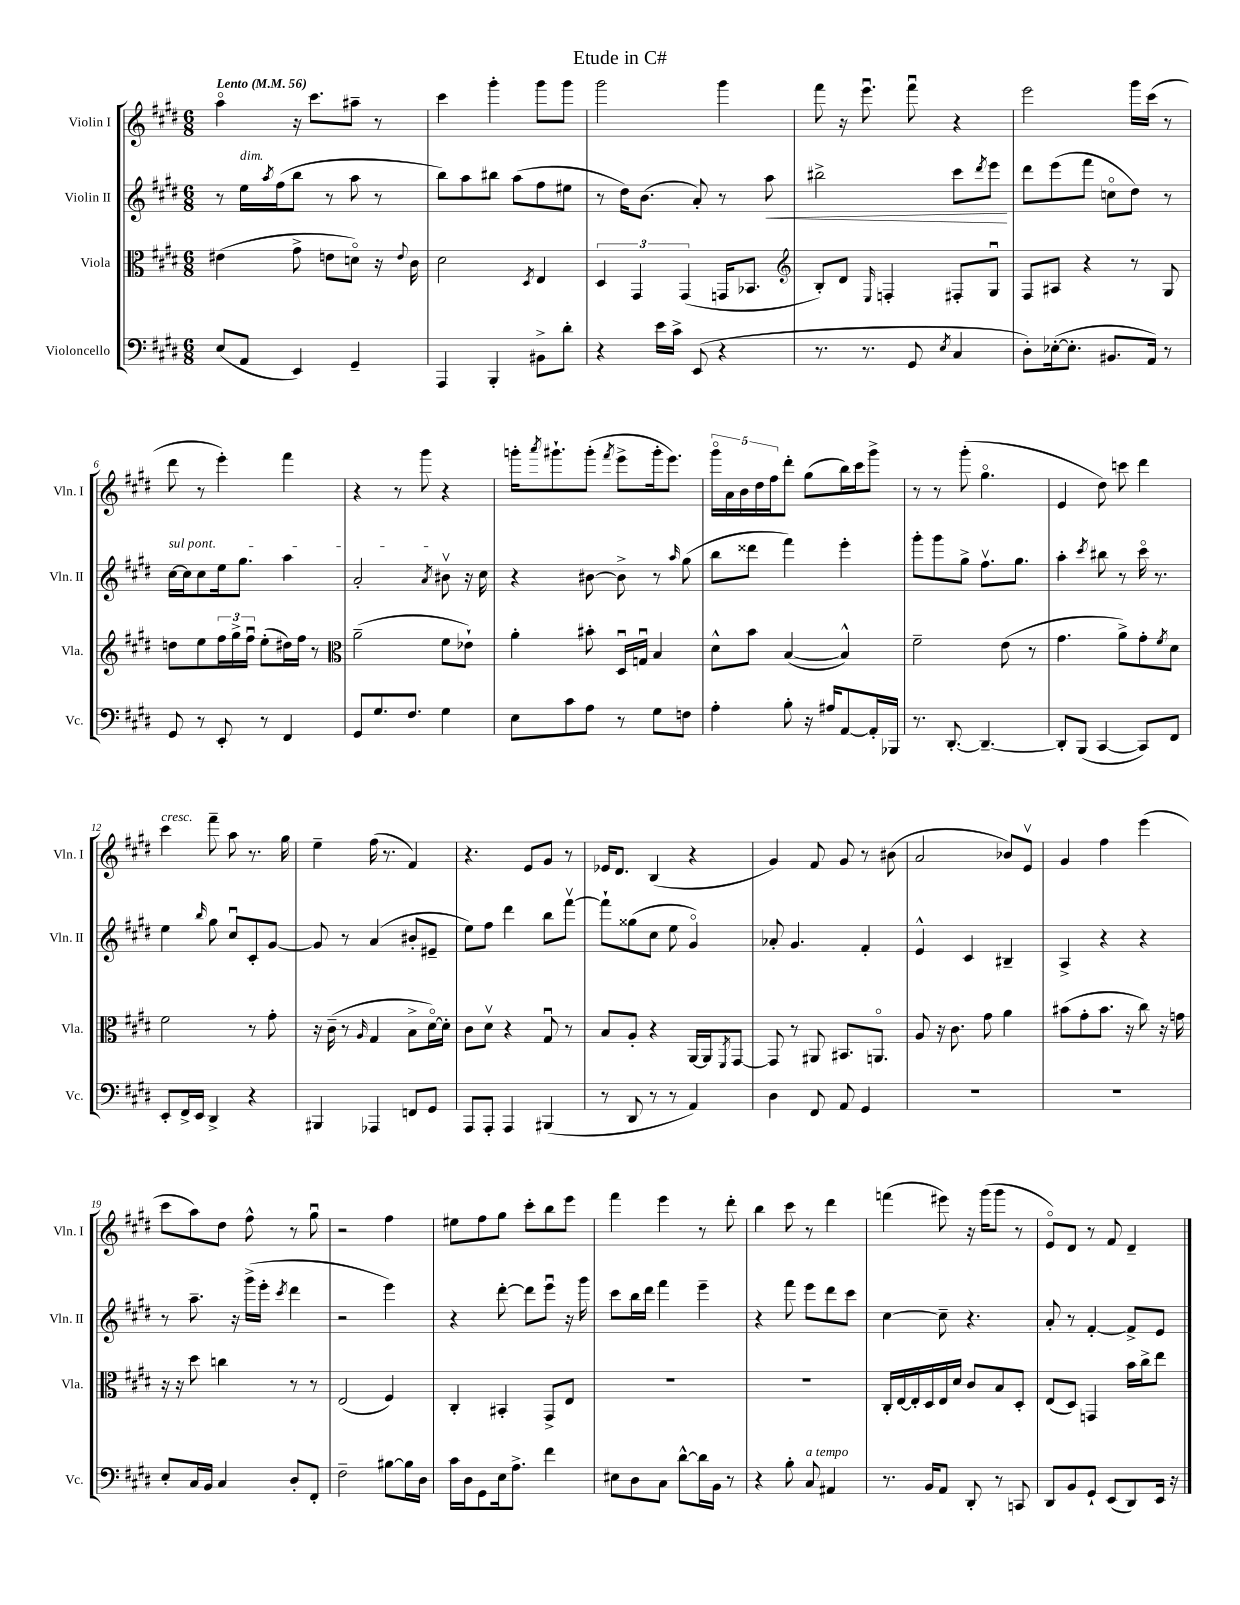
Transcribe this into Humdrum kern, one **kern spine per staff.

**kern	**kern	**kern	**dynam	**kern
*part4	*part3	*part2	*part2	*part1
*staff4	*staff3	*staff2	*staff2	*staff1
*I"Violoncello	*I"Viola	*I"Violin II	*	*I"Violin I
*I'Vc.	*I'Vla.	*I'Vln. II	*	*I'Vln. I
*clefF4	*clefC3	*clefG2	*	*clefG2
*k[f#c#g#d#]	*k[f#c#g#d#]	*k[f#c#g#d#]	*	*k[f#c#g#d#]
*M6/8	*M6/8	*M6/8	*	*M6/8
*MM56	*MM56	*MM56	*	*MM56
=1	=1	=1	=1	=1
!	!	!	!	!LO:TX:a:B:t=Lento
(8E/L	(4e#X\	8r	.	4aa\
!	!	!LO:TX:a:i:t=dim.	!	!
8AA/J	.	16ee\LL	.	.
.	.	8qaa/	.	.
.	.	(16ff#\J	.	.
4EE/)	8g#^\	8bb\J	.	16r
.	.	.	.	8.ccc#\L
.	8en\L	8r	.	.
4GG#~/	8dn\J)	8aa\	.	8aa#X~\J
.	16r	8r	.	8r
.	8qqe/	.	.	.
.	16c#\	.	.	.
=2	=2	=2	=2	=2
4AAA/	2d#\	8bb\L)	.	4ccc#\
.	.	8aa\	.	.
4BBB'/	.	8bb#X\J	.	4ggg#'\
.	.	(8aa\L	.	.
.	8qD#/	.	.	.
8BB#X^\L	4E/	8ff#\	.	8ggg#\L
8d#'\J	.	8ee#X\J	.	8ggg#\J
=3	=3	=3	=3	=3
4r	6D#/	8r	.	2ggg#\
.	.	16dd#\KL)	.	.
.	6GG#/	.	.	.
.	.	(8.b\J	.	.
16e\LL	.	.	.	.
16c#^\JJ	.	.	.	.
.	(6GG#/	.	.	.
(8EE/	.	8a'/)	.	.
4r	16GGn/KL	8r	.	4ggg#\
.	8.BB-X/J	.	.	.
!	!	!	!LO:HP:b	!
.	.	8aa\	<	.
=4	=4	=4	=4	=4
*	*clefG2	*	*	*
8.r	8B'/L)	2bb#X^\	.	8fff#\
.	8d#/J	.	.	16r
8.r	.	.	.	8.eeeu\
.	16qqE/	.	.	.
.	4Fn'/	.	.	.
8GG#/	.	.	.	8fff#u\
8qE/	.	.	.	.
4C#/	8F#X'/L	8ccc#\L	.	4r
.	.	8qddd#/	.	.
.	8G#u/J	8eee\J	.	.
.	.	.	[	.
=5	=5	=5	=5	=5
8D#'\L)	8F#/L	8ddd#\L	.	2eee\
([16E-X'\k	8A#X/J	(8eee\	.	.
8.E-'\J]	.	.	.	.
.	4r	8fff#\J	.	.
8.BB#X/L	.	8ccn\L	.	.
.	8r	8dd#\J)	.	16ggg#\LL
16AA/Jk)	.	.	.	(16ccc#\JJ
8r	8G#/	8r	.	8r
!!LO:LB:g=z
=6	=6	=6	=6	=6
!	!	!LO:TX:a:i:t=sul pont.	!	!
8GG#/	8ddn\L	[16cc#\LL	.	8ddd#\
.	.	16cc#\J]	.	.
8r	8ee\	8cc#\	.	8r
8EE'/	24ff#\L	16ee\k	.	4eee'\)
.	24gg#^\	.	.	.
.	.	8.gg#\J	.	.
.	24ff#u\JJ	.	.	.
8r	(8ee'\L	.	.	.
4FF#/	16dd#X\L)	4aa\	.	4fff#\
.	16ff#\JJ	.	.	.
.	8r	.	.	.
=7	=7	=7	=7	=7
*	*clefC3	*	*	*
8GG#/L	(2a~\	2a'/	.	4r
8.G#/	.	.	.	.
.	.	.	.	8r
8.F#/J	.	.	.	.
.	.	.	.	8ggg#\
.	.	8qa/	.	.
4G#\	8f#\L	8b#Xv\	.	4r
.	8e-X`\J)	16r	.	.
.	.	16cc#\	.	.
=8	=8	=8	=8	=8
8E\L	4a'\	4r	.	16gggn'\KL
.	.	.	.	8qaaa/
.	.	.	.	8.ggg#X`\
8c#\	.	.	.	.
8A\J	8b#X'\	[8b#X\	.	(8ggg#'\J
.	.	.	.	8qfff#/
8r	16D#u/LL	8b#^\]	.	8eee^\L
.	16Gnu/JJ	.	.	.
8G#\L	4B/	8r	.	16ggg#'\k
.	.	.	.	8.eee\J)
.	.	16qqaa/	.	.
8Fn\J	.	(8gg#\	.	.
=9	=9	=9	=9	=9
4A'\	8d#^^\L	8bb\L	.	20ggg#\LL
.	.	.	.	20a\
.	.	.	.	20b\
.	8b\J	8ddd##X\J	.	.
.	.	.	.	20dd#\
.	.	.	.	20ff#\J
8B'\	([4B/	4fff#\)	.	8ddd#'\J
16r	.	.	.	(8gg#\L
16A#X/KL	.	.	.	.
[8AA/	4B^^/])	4eee'\	.	16bb\L)
.	.	.	.	16ccc#\J
16AA'/L]	.	.	.	8ggg#^\J
16BBB-X/JJ	.	.	.	.
=10	=10	=10	=10	=10
8.r	2f#~\	8ggg#'\L	.	8r
.	.	8ggg#\	.	8r
[8.DD#'/	.	.	.	.
.	.	8gg#^\J	.	(8ggg#'\
4.DD#~/_	.	8.ff#v\L	.	4.gg#\
.	(8e\	.	.	.
.	.	8.gg#\J	.	.
.	8r	.	.	.
=11	=11	=11	=11	=11
8DD#'/L]	4.g#\	4aa'\	.	4e/
(8BBB/J	.	.	.	.
.	.	8qccc#/	.	.
[4CC#/	.	8bb#X\	.	8dd#\)
.	8a^\L)	8r	.	8cccn\
8CC#/L])	8g#'\	16ccc#\	.	4ddd#\
.	.	8.r	.	.
.	8qf#/	.	.	.
8FF#/J	8d#\J	.	.	.
!!LO:LB:g=z
=12	=12	=12	=12	=12
!	!	!	!	!LO:TX:a:i:t=cresc.
8EE'/L	2f#\	4ee\	.	4ccc#\
16FF#^/L	.	.	.	.
16EE/JJ	.	.	.	.
.	.	16qqbb/	.	.
4DD#^/	.	8gg#\	.	8fff#~\
.	.	8cc#u/L	.	8aa\
4r	8r	8c#'/	.	8.r
.	8g#'\	[8g#/J	.	.
.	.	.	.	16gg#\
=13	=13	=13	=13	=13
4BBB#X/	16r	8g#/]	.	4ee~\
.	(16c#~\	.	.	.
.	8r	8r	.	.
.	16qqA/	.	.	.
4AAA-X/	4G#/	(4a/	.	(16ff#\
.	.	.	.	8.r
8FFn/L	8B^\L	8b#X'/L	.	4f#/)
8GG#/J	[16d#\L)	8e#X~/J	.	.
.	16d#'\JJ]	.	.	.
=14	=14	=14	=14	=14
8AAA/L	8c#\L	8ee\L)	.	4.r
8AAA'/J	8d#v\J	8ff#\J	.	.
4AAA/	4r	4ddd#\	.	.
.	.	.	.	8e/L
(4BBB#X/	8G#u/	8bb\L	.	8g#/J
.	8r	[8fff#v\J	.	8r
=15	=15	=15	=15	=15
8r	8B/L	8fff#`\L]	.	16e-X/KL
.	.	.	.	8.d#/J
8DD#/	8A'/J	(8gg##X\	.	.
8r	4r	8cc#\J	.	(4B/
8r	.	8ee\	.	.
4AA/)	[16AA/LL	4g#/)	.	4r
.	16AA/J]	.	.	.
.	8qFF#/	.	.	.
.	[8GG#/J	.	.	.
=16	=16	=16	=16	=16
4D#\	8GG#/]	8a-X'/	.	4g#/)
.	8r	4.g#/	.	.
8FF#/	8AA#X/	.	.	8f#/
8AA/	8.BB#X/L	.	.	8g#/
4GG#/	.	4f#'/	.	8r
.	8.AAn/J	.	.	.
.	.	.	.	(8b#X\
=17	=17	=17	=17	=17
2.r	8A/	4e^^/	.	2a/
.	16r	.	.	.
.	8.c#\	.	.	.
.	.	4c#/	.	.
.	8g#\	.	.	.
.	4a\	4B#X~/	.	8b-X/L)
.	.	.	.	8ev/J
=18	=18	=18	=18	=18
2.r	(8b#X\L	4A^/	.	4g#/
.	8g#'\	.	.	.
.	8.b#\J	4r	.	4ff#\
.	16r	.	.	.
.	8cc#\)	4r	.	(4eee\
.	16r	.	.	.
.	16gn\	.	.	.
!!LO:LB:g=z
=19	=19	=19	=19	=19
8E'/L	16r	8r	.	8ccc#\L
.	16r	.	.	.
16C#/L	8dd#\	8.aa~\	.	8aa\)
16BB/JJ	.	.	.	.
4C#/	4ccn\	.	.	8dd#\J
.	.	16r	.	.
.	.	(16ggg#^\LL	.	8ff#^^\
.	.	16eee'\JJ	.	.
.	.	8qccc#/	.	.
8D#'/L	8r	4ddd#\	.	8r
8FF#'/J	8r	.	.	8gg#u\
=20	=20	=20	=20	=20
2F#~\	(2E/	2r	.	2r
[8B#X\L	4F#/)	4eee\)	.	4ff#\
16B#\L]	.	.	.	.
16D#\JJ	.	.	.	.
=21	=21	=21	=21	=21
16c#\LL	4C#'/	4r	.	8ee#X\L
16D#\J	.	.	.	.
8GG#\	.	.	.	8ff#\
16E\k	4BB#X'/	[8ddd#'\	.	8gg#\J
8.A^\J	.	.	.	.
.	.	8ddd#\L]	.	8ccc#'\L
4f#\	8GG#^/L	8eeeu\J	.	8bb\
.	8E/J	16r	.	8eee\J
.	.	16ggg#\	.	.
=22	=22	=22	=22	=22
8E#X\L	2.r	8ccc#\L	.	4fff#\
8D#\	.	16bb\L	.	.
.	.	16ddd#\JJ	.	.
8C#\J	.	4fff#\	.	4eee\
[8d#^^\L	.	.	.	.
16d#\L]	.	4eee~\	.	8r
16BB\JJ	.	.	.	.
8r	.	.	.	8ddd#'\
=23	=23	=23	=23	=23
4r	2.r	4r	.	4bb\
8B'\	.	8fff#\	.	8ccc#\
!LO:TX:a:i:t=a tempo	!	!	!	!
8C#/	.	8eee\L	.	8r
4AA#X/	.	8ddd#\	.	4ddd#\
.	.	8ccc#\J	.	.
=24	=24	=24	=24	=24
8.r	16C#'/LL	[4cc#\	.	(4fffn\
.	[16E/	.	.	.
.	16E'/]	.	.	.
16BB/KL	16D#/	.	.	.
8AA/J	16E/	8cc#~\]	.	8eee#X\)
.	16d#/JJ	.	.	.
8DD#'/	8c#/L	4.r	.	16r
.	.	.	.	(16ggg#\KL
8r	8B/	.	.	8ggg#\J
8CCn/	8D#'/J	.	.	8r
=25	=25	=25	=25	=25
8DD#/L	(8E/L	8a'/	.	8e/L)
8BB/	8D#/J)	8r	.	8d#/J
8GG#`/J	4GGn/	[4f#'/	.	8r
(8EE/L	.	.	.	8f#/
8DD#/)	16b\LL	8f#^/L]	.	4d#~/
.	16cc#^\J	.	.	.
16EE/Jk	8ee\J	8e/J	.	.
16r	.	.	.	.
==	==	==	==	==
*-	*-	*-	*-	*-
